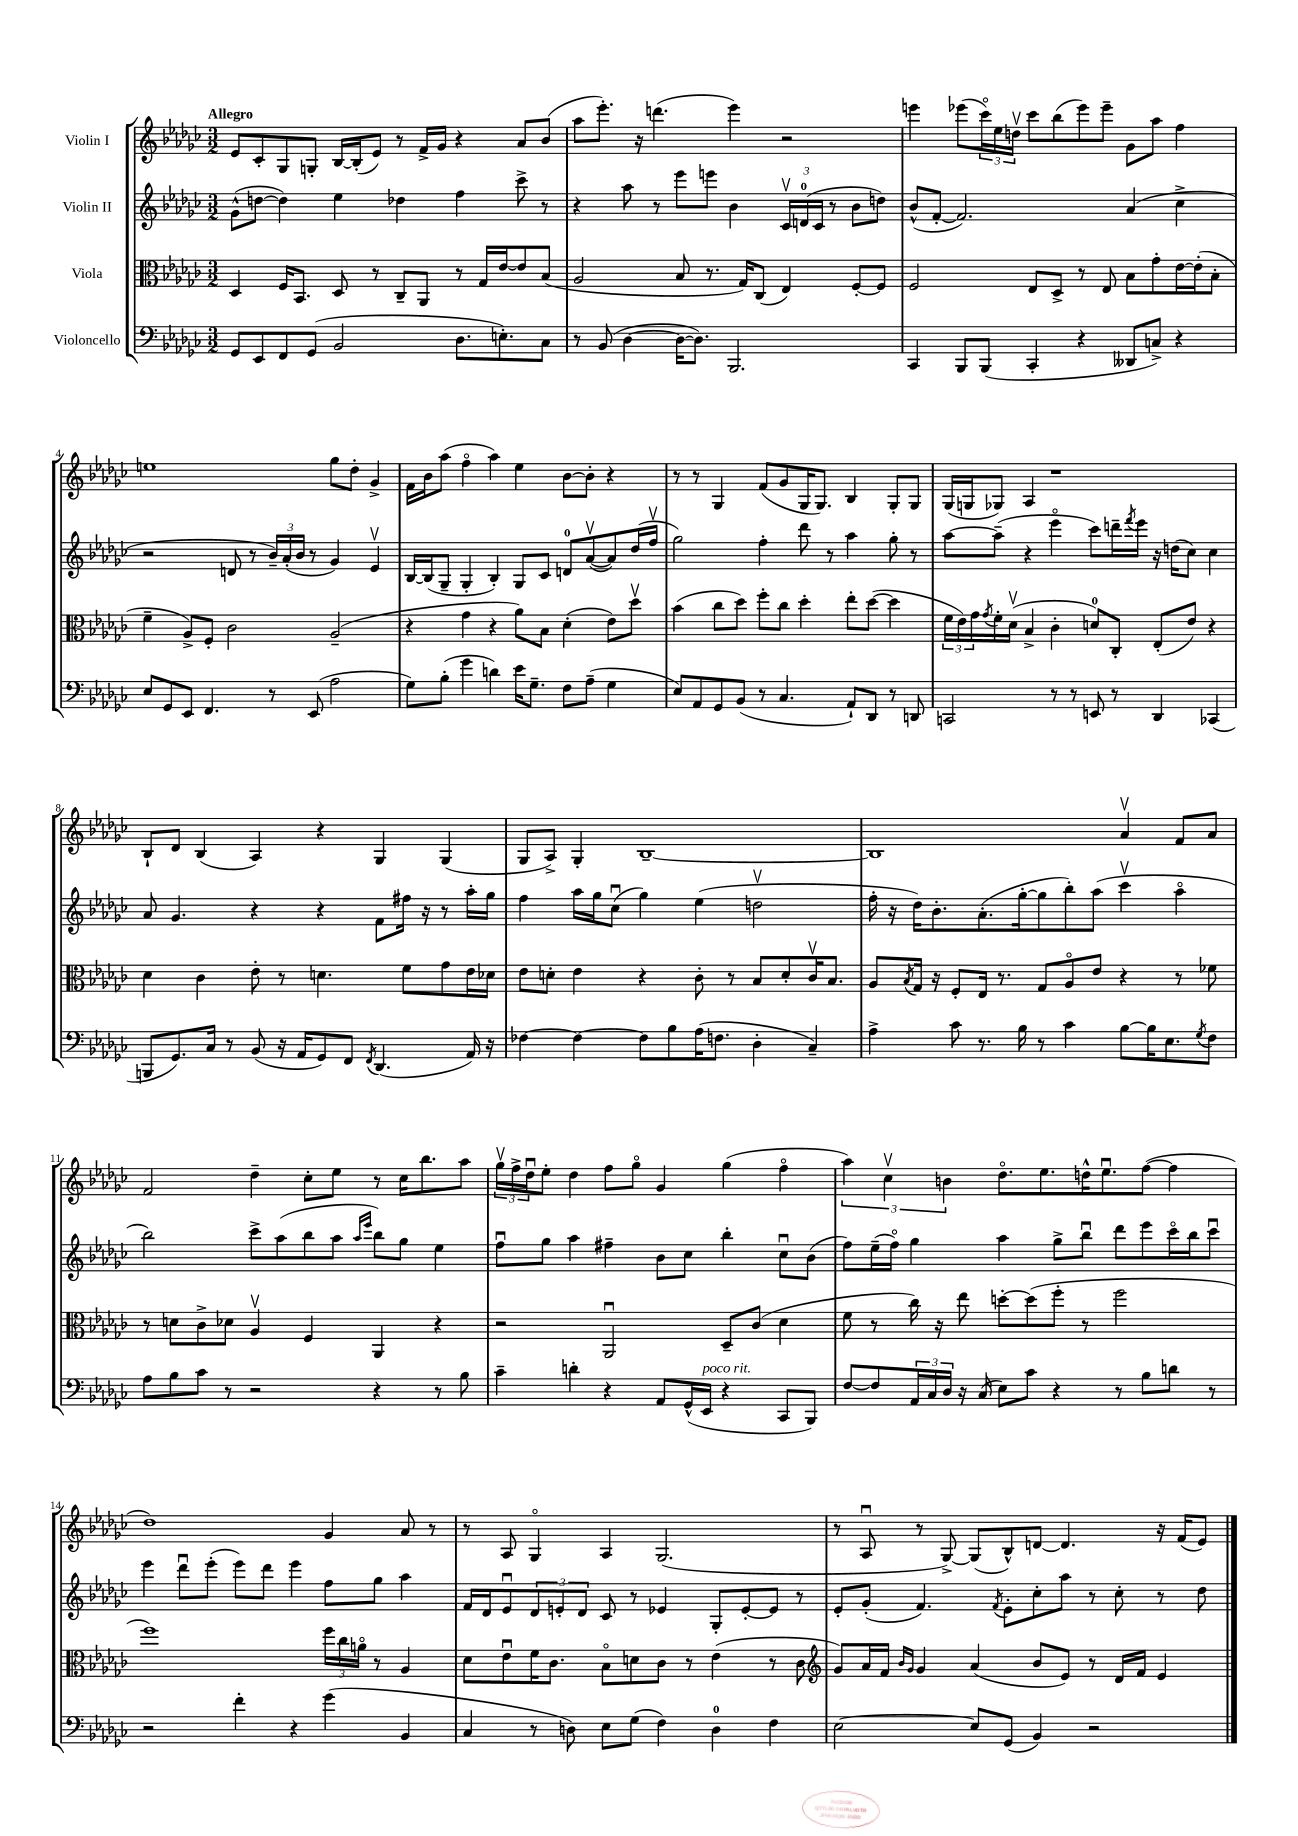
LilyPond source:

<<
\new StaffGroup <<
\new Staff = "s0" \with { instrumentName = "Violin I" } {
    \clef treble \key ges \major \numericTimeSignature \time 3/2 \tempo "Allegro"
    ees'8 ces'8-. ges8 g8-. bes16~ bes16-.( ees'8) r8 f'16-> ges'16 r4 aes'8 bes'8( |
    aes''8 ees'''8.-.) r16 d'''4.( ees'''4) r2 |
    e'''4 ees'''8( \tuplet 3/2 { ces'''16\flageolet) ees''16 d''16\upbow } ces'''8 bes''8( ees'''8) ees'''8-- ges'8 aes''8 f''4 |
    e''1 ges''8 des''8-. ges'4-> |
    f'16 bes'16 aes''8( f''4\flageolet aes''4) ees''4 bes'8~ bes'8-. r4 |
    r8 r8 ges4 f'8( ges'8 ges16 ges8.) bes4 ges8-. ges8 |
    ges16( g16 ges8) aes4 r1 |
    bes8-! des'8 bes4( aes4) r4 ges4 ges4( |
    ges8 aes8->) ges4-. bes1~-- |
    bes1 aes'4\upbow f'8 aes'8 |
    f'2 des''4-- ces''8-. ees''8 r8 ces''16 bes''8. aes''8 |
    \tuplet 3/2 { ges''16\upbow f''16-> des''16\downbow } ees''8-. des''4 f''8 ges''8\flageolet ges'4 ges''4( f''4\flageolet |
    \tuplet 3/2 { aes''4) ces''4\upbow b'4 } des''8.\flageolet ees''8. d''16-^ ees''8.\downbow f''8~( f''4 |
    des''1) ges'4 aes'8 r8 |
    r8 aes8 ges4\flageolet aes4 ges2.( |
    r8 aes8\downbow r8 ges8~->) ges8( bes8-^) d'8~ d'4. r16 f'16( ees'8) \bar "|." |
}
\new Staff = "s1" \with { instrumentName = "Violin II" } {
    \clef treble \key ges \major \numericTimeSignature \time 3/2
    ges'8-^( d''8~ d''4) ees''4 des''4 f''4 ces'''8-> r8 |
    r4 aes''8 r8 ees'''8 e'''8 bes'4 \tuplet 3/2 { ces'16\upbow d'16-0( ces'16 } r8 bes'8 d''8) |
    bes'8-^( f'8~-. f'2.) aes'4( ces''4-> |
    r2 d'8 r8 \tuplet 3/2 { bes'16--) aes'16-.( bes'16 } r8 ges'4) ees'4\upbow |
    bes16~ bes16( ges8-- ges4-. bes4-.) ges8 ces'8 d'8-0 aes'8~\upbow( aes'8) des''16( f''16\upbow |
    ges''2) f''4-. des'''8 r8 aes''4 ges''8-. r8 |
    aes''8~ aes''8--( r4 ees'''4\flageolet ces'''8) d'''16-- \acciaccatura { f'''8 } ees'''16 r16 d''16( ces''8) ces''4 |
    aes'8 ges'4. r4 r4 f'8 fis''16 r16 r8 aes''16-. ges''16 |
    f''4 aes''16 ges''16 ces''8\downbow( ges''4) ees''4( d''2\upbow |
    f''16-. r16 des''16) bes'8.-. aes'8.-.( ges''16~-. ges''8 bes''8-.) aes''8( ces'''4\upbow aes''4\flageolet |
    bes''2) ces'''8-> aes''8( bes''8 aes''8 \grace { aes''16 ees'''16 } bes''8) ges''8 ees''4 |
    f''8\downbow ges''8 aes''4 fis''4-- bes'8 ces''8 bes''4-. ces''8\downbow bes'8( |
    f''8) ees''16--( f''16\flageolet) ges''4 aes''4 ges''8-> bes''8\downbow des'''8 ees'''8 ces'''16\flageolet bes''16 ces'''8\downbow |
    ees'''4 des'''8\downbow ees'''8-.( ees'''8) des'''8 ees'''4 f''8 ges''8 aes''4 |
    f'16 des'16 ees'8\downbow \tuplet 3/2 { des'8 e'8-. des'8 } ces'8 r8 ees'4 ges8-. ees'8~-. ees'8 r8 |
    ees'8-. ges'8-.( f'4.) \acciaccatura { f'8 } ees'8-. ces''8-. aes''8 r8 ces''8-. r8 des''8 \bar "|." |
}
\new Staff = "s2" \with { instrumentName = "Viola" } {
    \clef alto \key ges \major \numericTimeSignature \time 3/2
    des4 f16 bes,8. des8 r8 ces8-- aes,8 r8 ges16 ees'16~ ees'8 bes8( |
    aes2 bes8 r8. ges16) ces8( ees4) f8~-. f8 |
    f2 ees8 des8-> r8 ees8 bes8 ges'8-. ees'16~ ees'16-.( bes8-. |
    f'4-- aes8->) f8-. ces'2 aes2--( |
    r4 ges'4 r4 aes'8) bes8 des'4-.( ees'8) des''8\upbow |
    bes'4( ces''8 des''8) f''8-. ces''8 des''4-. ees''8-. des''8~( des''4 |
    \tuplet 3/2 { f'16 ees'16) ges'16 } \acciaccatura { ges'8 } f'16-. des'16\upbow( bes4-> ces'4-. d'8-0) ces8-. ees8-.( ees'8) r4 |
    des'4 ces'4 ees'8-. r8 d'4. f'8 ges'8 ees'16 des'16 |
    ees'8 d'8-. ees'4 r4 ces'8-. r8 bes8 d'8-. ces'16\upbow bes8. |
    aes8 \acciaccatura { bes8 } ges16 r16 f8-. ees16 r8. ges8 aes8\flageolet ees'8 r4 r8 fes'8 |
    r8 d'8 ces'8-> des'8 aes4\upbow f4 aes,4 r4 |
    r2 aes,2\downbow des8-- ces'8( des'4 |
    f'8 r8 ces''16) r16 ees''8 d''8~-. d''8( f''8-. r8 f''2 |
    f''1) \tuplet 3/2 { f''16 ces''16 a'16\flageolet } r8 aes4 |
    des'8 ees'8\downbow f'16 ces'8. bes8\flageolet d'8 ces'8 r8 ees'4( r8 ces'8 |
    \clef treble ges'8) aes'16 f'16 \grace { bes'16 ges'16 } ges'4 aes'4( bes'8 ees'8) r8 des'16 f'16 ees'4 \bar "|." |
}
\new Staff = "s3" \with { instrumentName = "Violoncello" } {
    \clef bass \key ges \major \numericTimeSignature \time 3/2
    ges,8 ees,8 f,8 ges,8( bes,2 des8. e8.-.) ces8 |
    r8 bes,8( des4~ des16~ des8.) bes,,2. |
    ces,4 bes,,8 bes,,8( ces,4-. r4 deses,8 c8->) r4 |
    ees8 ges,8 ees,8 f,4. r8 ees,8( aes2 |
    ges8) bes8-.( ges'4 d'4) ees'16 ges8.-- f8 aes8--( ges4 |
    ees8) aes,8 ges,8 bes,8( r8 ces4. aes,8-!) des,8 r8 d,8 |
    c,2 r8 r8 e,8 r8 des,4 ces,4( |
    b,,8 ges,8.) ces16 r8 bes,8( r16 aes,16 ges,8) f,8 \acciaccatura { f,8 } des,4.( aes,16) r16 |
    fes4~ fes4~ fes8 bes8 aes16( f8. des4-. ces4--) |
    aes4-> ces'8 r8. bes16 r8 ces'4 bes8~ bes16 ees8. \acciaccatura { ges8 } f8 |
    aes8 bes8 ces'8 r8 r2 r4 r8 bes8 |
    ces'4-- d'4-. r4 aes,8 ges,16-^( ees,16^\markup { \italic "poco rit." } r4 ces,8 bes,,8) |
    f8~ f8 \tuplet 3/2 { aes,16 ces16 des16 } r16 ces16( ees8) ces'8 r4 r8 bes8 d'8 r8 |
    r2 f'4-. r4 ges'4( bes,4 |
    ces4 r8 d8) ees8 ges8( f4) d4-0 f4 |
    ees2~ ees8 ges,8( bes,4) r2 \bar "|." |
}
>>
>>
